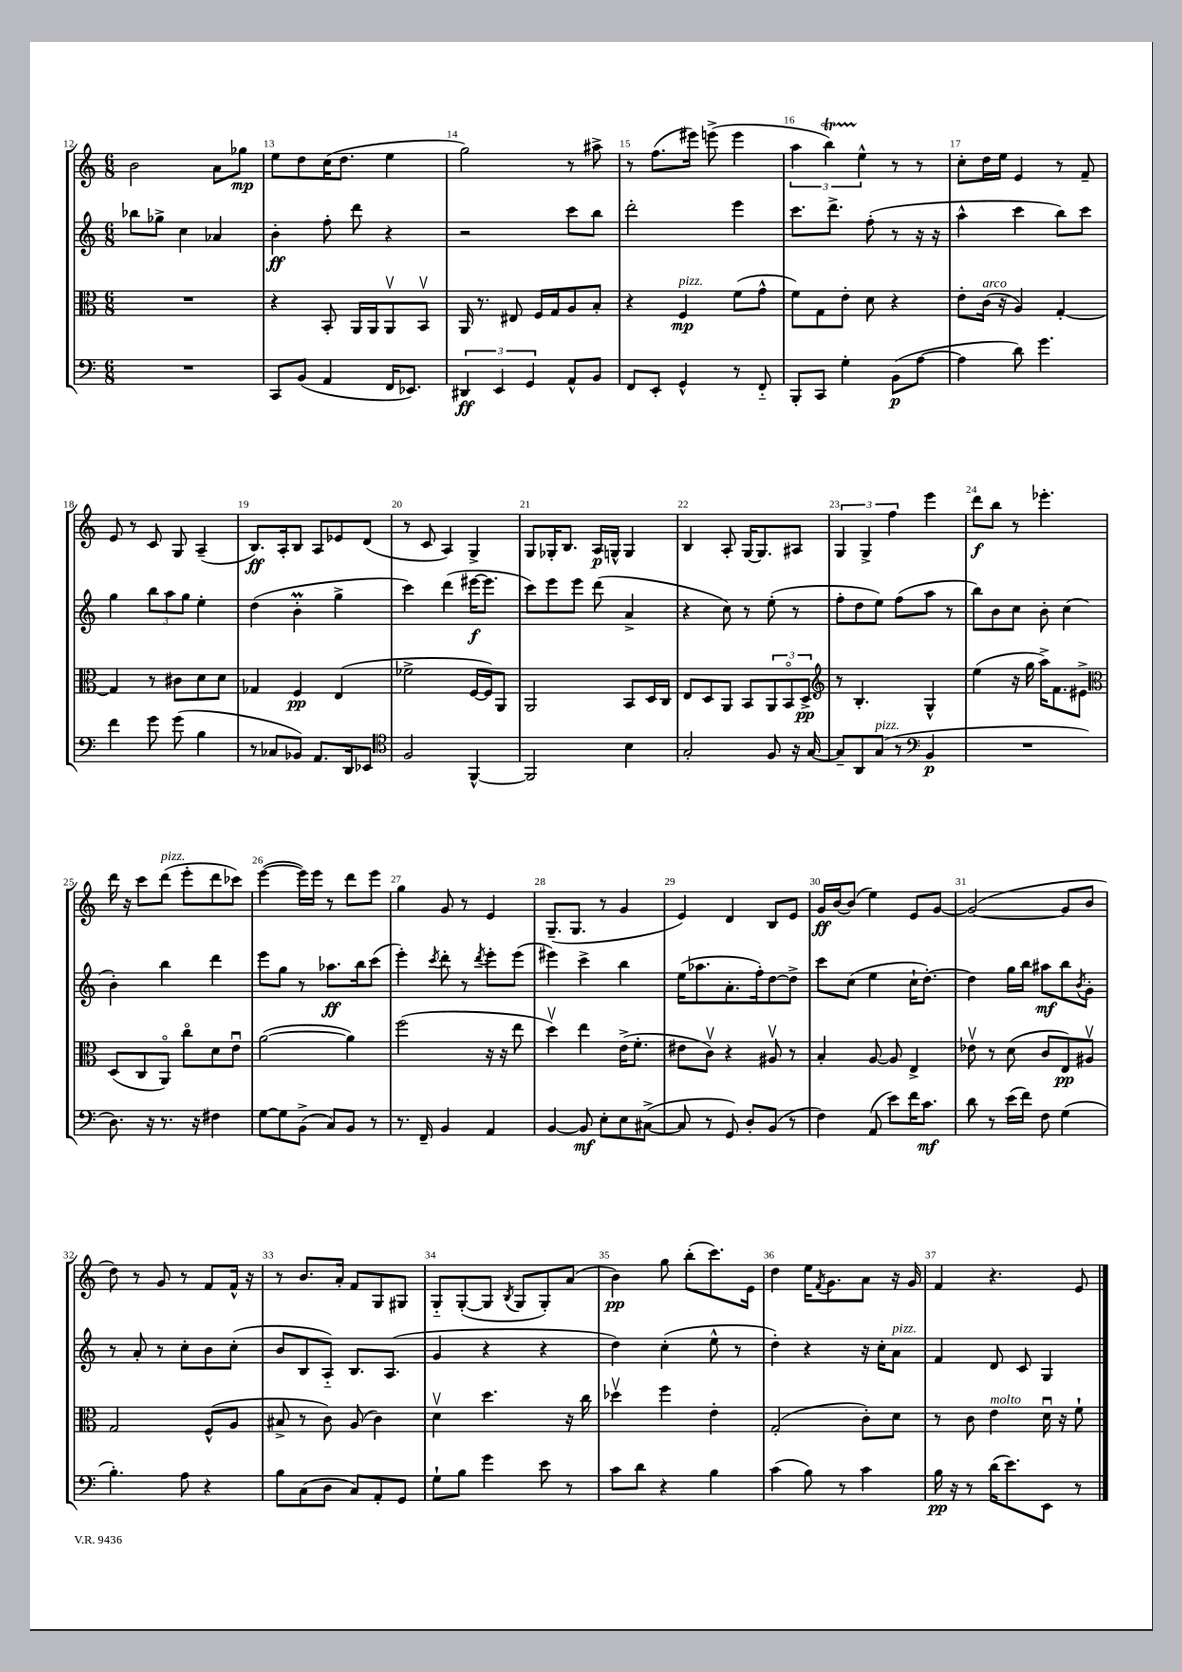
<<
\new StaffGroup <<
\new Staff = "s0" {
    \clef treble \key c \major \numericTimeSignature \time 6/8
    b'2 a'8 ges''8\mp |
    e''8 d''8 c''16( d''8. e''4 |
    g''2) r8 ais''8-> |
    r8 f''8.( eis'''16) e'''8->( e'''4 |
    \tuplet 3/2 { a''4 b''4\startTrillSpan) e''4-^\stopTrillSpan } r8 r8 |
    c''8-. d''16 e''16 e'4 r8 f'8-- |
    e'8 r8 c'8 g8 a4--( |
    b8.\ff) a16-. b8 a8 ees'8 d'8( |
    r8 c'8 a4) g4-> |
    g8 ges16-. b8. a16\p g16-^ g4 |
    b4 a8-. g16~ g8. ais8 |
    \tuplet 3/2 { g4 g4-> f''4 } e'''4 |
    d'''8\f b''8 r8 ees'''4.-. |
    d'''16 r16 c'''8 d'''8^\markup { \italic "pizz." }( e'''8-. d'''8 ces'''8) |
    e'''4~( e'''16) e'''16 r8 d'''8 e'''8 |
    g''4 g'8 r8 e'4 |
    g8.--( g8. r8 g'4 |
    e'4) d'4 b8 e'8 |
    g'16\ff b'16~ b'8( e''4) e'8 g'8~ |
    g'2~( g'8 b'8 |
    d''8) r8 g'8 r8 f'8 f'16-^ r16 |
    r8 b'8. a'16-. f'8 g8 gis8 |
    g8-_ g8~-.( g8 \acciaccatura { b8 } g8 g8-.) a'8( |
    b'4\pp) g''8 b''8-.( c'''8.) e'16 |
    d''4 e''16 \acciaccatura { f'8 } g'8. a'8 r16 g'16 |
    f'4 r4. e'8 \bar "|." |
}
\new Staff = "s1" {
    \clef treble \key c \major \numericTimeSignature \time 6/8
    bes''8 ges''8-> c''4 aes'4 |
    b'4-.\ff f''8-. d'''8 r4 |
    r2 c'''8 b''8 |
    d'''2-. e'''4 |
    c'''8. d'''8.-> f''8-.( r8 r16 r16 |
    a''4-^ c'''4 b''8) c'''8 |
    g''4 \tuplet 3/2 { b''8 a''8 g''8 } e''4-. |
    d''4( b'4-.\prall g''4-> |
    c'''4) d'''4( eis'''16~\f eis'''8. |
    c'''8) e'''8 e'''8 d'''8( a'4-> |
    r4 c''8) r8 e''8-.( r8 |
    f''8-. d''8 e''8) f''8( a''8 r8 |
    b''8) b'8 c''8 b'8-. c''4( |
    b'4-.) b''4 d'''4 |
    e'''8 g''8 r8 aes''8.\ff b''16 c'''8( |
    e'''4-.) \acciaccatura { c'''8 } d'''8-. r8 \acciaccatura { d'''8 } e'''8-. e'''8( |
    eis'''4) c'''4-> b''4 |
    e''16( aes''8. a'8.-. f''16-.) d''8~ d''8-> |
    c'''8 c''8( e''4 c''16-! d''8.~-.) |
    d''4 g''16 b''16 ais''8\mf b''8 \acciaccatura { b'8 } g'8-. |
    r8 a'8-. r8 c''8-. b'8 c''8-.( |
    b'8 b8 a8-_) b8. a8.( |
    g'4 r4 r4 |
    d''4) c''4-.( e''8-^ r8 |
    d''4-.) r4 r16 c''16-. a'8^\markup { \italic "pizz." } |
    f'4 d'8 c'8 g4 \bar "|." |
}
\new Staff = "s2" {
    \clef alto \key c \major \numericTimeSignature \time 6/8
    R2. |
    r4 b,8-. a,16 a,16 a,8\upbow b,8\upbow |
    a,16 r8. eis8 f16 g16 a8 b8-. |
    r4 f4\mp^\markup { \italic "pizz." } f'8( g'8-^ |
    f'8) g8 e'8-. d'8 r4 |
    e'8-. c'16^\markup { \italic "arco" }( r16 a4) g4~-. |
    g4 r8 cis'8 d'8 d'8 |
    ges4 f4\pp e4( |
    fes'2-> f16~ f16) a,8 |
    a,2 b,8 d16 c16 |
    e8 d8 a,8 b,8 \tuplet 3/2 { a,8 b,8\flageolet d8->\pp } |
    \clef treble r8 b4.-. g4-^ |
    e''4( r16 g''16 a''16->) f'8. eis'8-> |
    \clef alto d8( c8 a,8\flageolet) c''8\flageolet d'8 e'8\downbow |
    a'2~( a'4) |
    f''2( r16 r16 e''8 |
    d''4\upbow) e''4 e'16->( f'8.-. |
    eis'8 c'8\upbow) r4 ais8\upbow r8 |
    b4-. a8~ a8 e4-> |
    ees'8\upbow r8 d'8( c'8 e8\pp) ais8\upbow |
    g2 f8-^( a8 |
    bis8-> r8 c'8) a8( c'4) |
    d'4\upbow d''4. r16 c''16 |
    des''4\upbow f''4 e'4-. |
    g2-.( c'8-.) d'8 |
    r8 c'8 e'4^\markup { \italic "molto" } d'16\downbow r16 f'8-! \bar "|." |
}
\new Staff = "s3" {
    \clef bass \key c \major \numericTimeSignature \time 6/8
    R2. |
    c,8 b,8( a,4 f,16 ees,8.) |
    \tuplet 3/2 { dis,4\ff e,4 g,4 } a,8-^ b,8 |
    f,8 e,8-. g,4-^ r8 f,8-_ |
    b,,8-. c,8 g4-. b,8\p( a8~ |
    a4 d'8) g'4. |
    f'4 g'8 g'8( b4 |
    r8 ces8 bes,8) a,8. d,16 ees,8 |
    \clef tenor f2 f,4~-^ |
    f,2 b4 |
    g2-. f8 r16 g16~ |
    g8-- a,8 g8^\markup { \italic "pizz." }( r8 \clef bass b,4\p |
    R2. |
    d8.) r16 r8. r16 fis4 |
    g8~ g8 b,8->( c8) b,8 r8 |
    r8. f,16-- b,4 a,4 |
    b,4~ b,8\mf e8-. e8 cis8~->( |
    cis8 r8 g,8) d8-. b,8( r8 |
    f4) a,8( e'8) f'16 c'8.\mf |
    d'8 r8 e'16( f'16) f8 g4( |
    b4.-.) a8 r4 |
    b8 c8( d8 c8) a,8-. g,8 |
    g8-! b8 g'4 e'8 r8 |
    c'8 d'8 r4 b4 |
    c'4( b8) r8 c'4 |
    b16\pp r16 r8 d'16( e'8.) e,8 r8 \bar "|." |
}
>>
>>
\layout { \context { \Score currentBarNumber = #12 \override BarNumber.break-visibility = ##(#f #t #t) barNumberVisibility = #all-bar-numbers-visible } }
